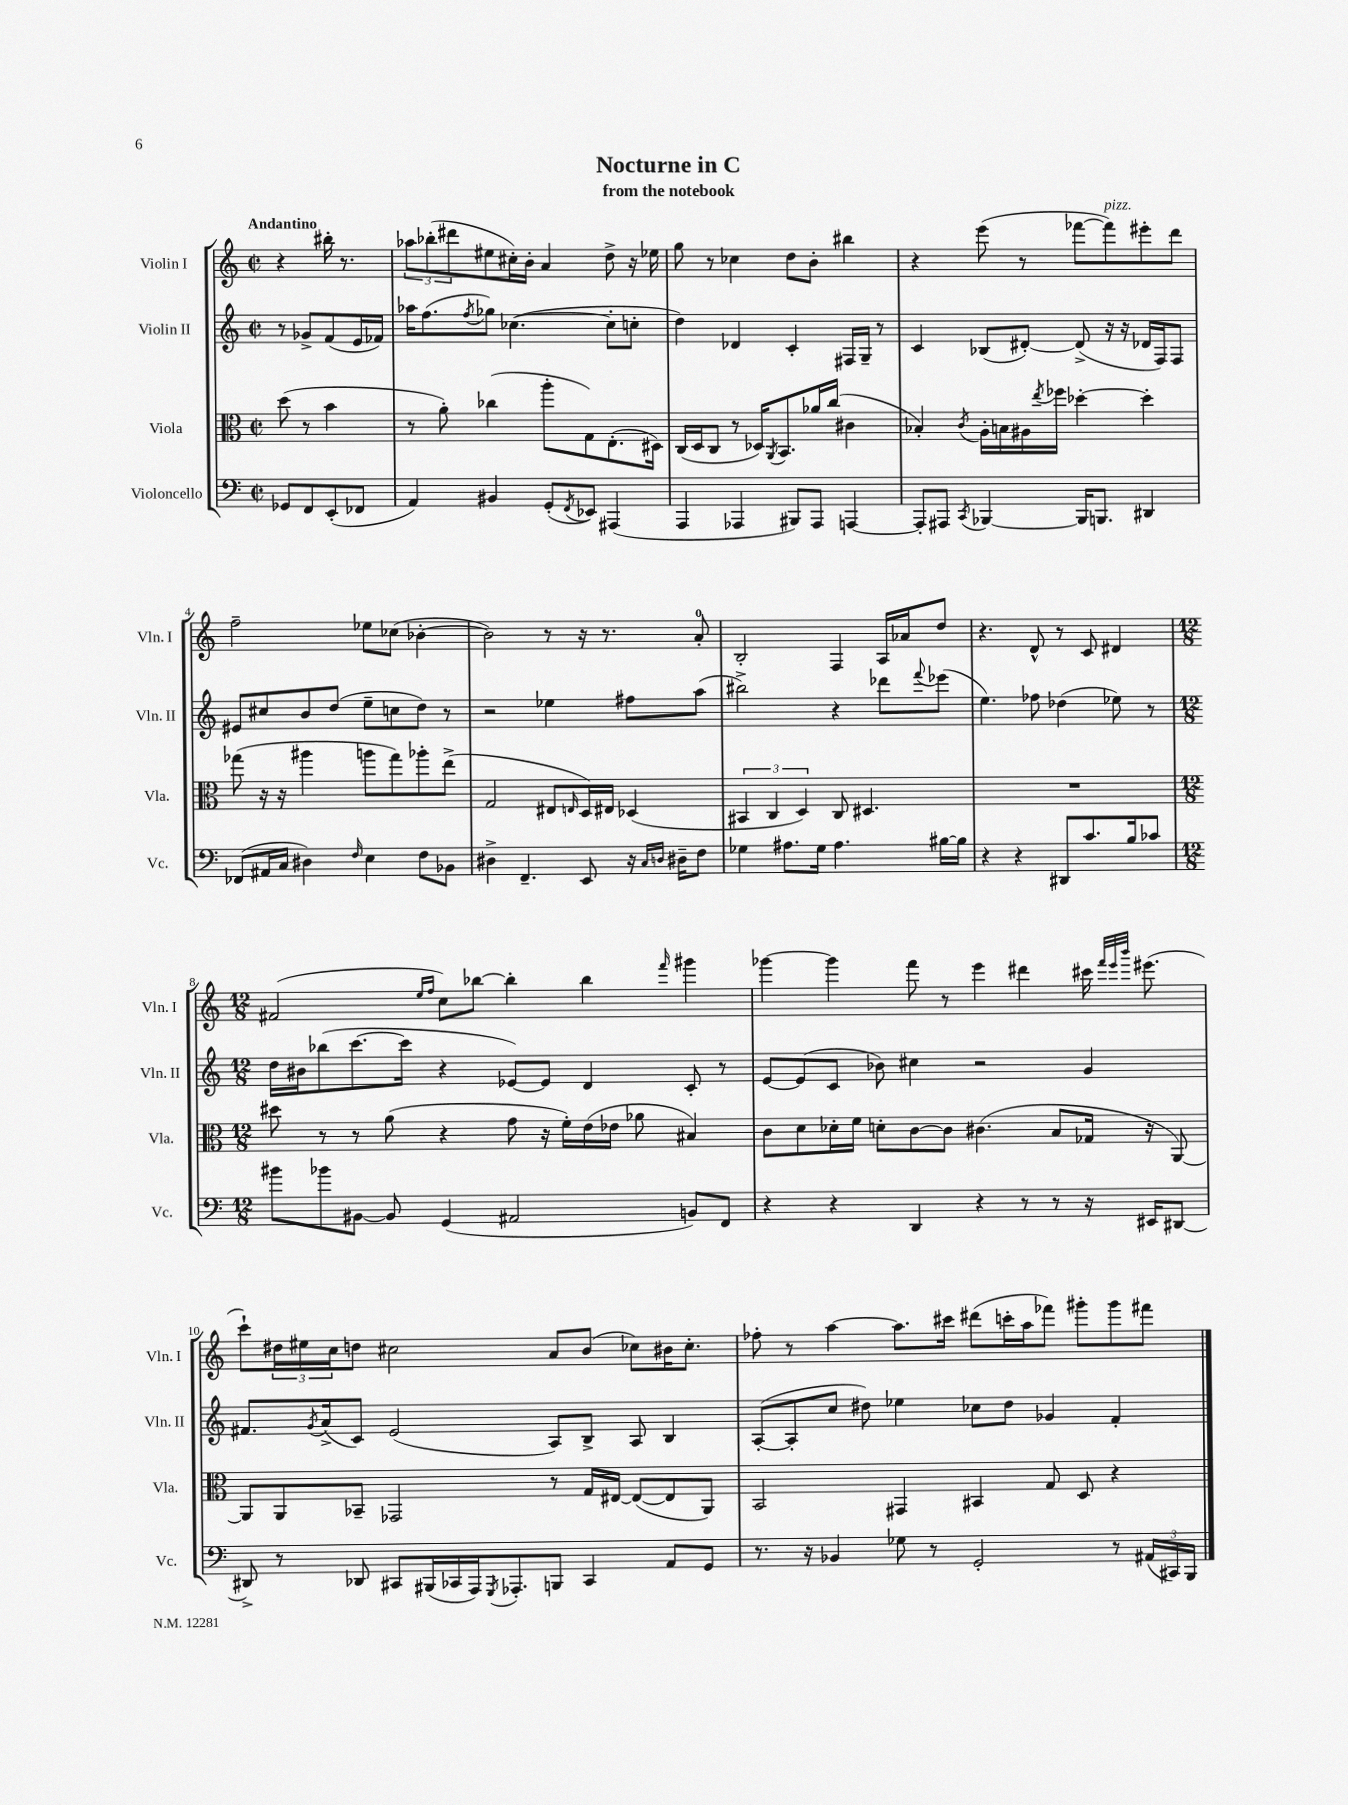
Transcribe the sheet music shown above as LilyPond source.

\header { title = "Nocturne in C" subtitle = "from the notebook" }
<<
\new StaffGroup <<
\new Staff = "s0" \with { instrumentName = "Violin I" shortInstrumentName = "Vln. I" } {
    \clef treble \key c \major \defaultTimeSignature \time 2/2 \partial 2 \tempo "Andantino"
    r4 bis''16-. r8. |
    \tuplet 3/2 { aes''8 bes''8-.( dis'''8 } eis''8 cis''16-.) b'16-. a'4 d''8-> r16 ees''16 |
    g''8 r8 ces''4 d''8 b'8-. bis''4 |
    r4 e'''8( r8 fes'''8~ fes'''8^\markup { \italic "pizz." }) eis'''8-. d'''8 |
    f''2-- ees''8 ces''8( bes'4~-. |
    bes'2) r8 r16 r8. a'8-0-. |
    b2-. f4 a16 aes'16 d''8 |
    r4. d'8-^ r8 c'8 dis'4 |
    \numericTimeSignature \time 12/8 fis'2( \grace { e''16 f''16 } c''8) bes''8~ bes''4-. bes''4 \grace { f'''16 } gis'''4 |
    ges'''4~ ges'''4 f'''8 r8 e'''4 dis'''4 cis'''16 \grace { f'''32 e'''32 b'''32 } eis'''8.( |
    c'''8-!) \tuplet 3/2 { dis''16 eis''16 c''16 } d''8 cis''2 a'8 b'8( ces''8) bis'16 ces''8.-. |
    fes''8-. r8 a''4~ a''8. cis'''16 dis'''8( c'''16-. a''16 fes'''8) gis'''8-. gis'''8 fis'''8 \bar "|." |
}
\new Staff = "s1" \with { instrumentName = "Violin II" shortInstrumentName = "Vln. II" } {
    \clef treble \key c \major \defaultTimeSignature \time 2/2 \partial 2
    r8 ges'8-> f'8( e'16 fes'16) |
    aes''16 f''8.( \acciaccatura { f''8 } ges''8) ces''4.~( ces''8-. c''8-. |
    d''4) des'4 c'4-. fis16 g16-- r8 |
    c'4 bes8( dis'8~-.) dis'8->( r16 r16 des'16 f16) f8 |
    eis'8 cis''8 b'8 d''8( e''8-- c''8 d''8) r8 |
    r2 ees''4 fis''8 a''8( |
    bis''2->) r4 des'''8 \appoggiatura { f'''8 } ees'''8( |
    e''4.) fes''8 des''4( ees''8) r8 |
    \numericTimeSignature \time 12/8 d''16 bis'16 bes''8( c'''8.~ c'''16 r4 ees'8~) ees'8 d'4 c'8-. r8 |
    e'8~ e'8( c'8 bes'8) cis''4 r2 g'4 |
    fis'8. \acciaccatura { g'8 } a'16->( c'8) e'2( a8) b8-> a8 b4 |
    a8~-.( a8-. c''8 dis''8) ees''4 ces''8 dis''8 ges'4 f'4-. \bar "|." |
}
\new Staff = "s2" \with { instrumentName = "Viola" shortInstrumentName = "Vla." } {
    \clef alto \key c \major \defaultTimeSignature \time 2/2 \partial 2
    d''8( r8 b'4 |
    r8 a'8-.) ces''4( a''8-. g8) e8.-.( dis16) |
    c16( d16 c8 r8 des16) \acciaccatura { a,8 } b,8. aes'16 c''16( cis'4 |
    bes4-.) \acciaccatura { c'8 } a16-. b16 ais16 \acciaccatura { e''8 } fes''16 des''4~-. des''4-. |
    ges''8( r16 r16 ais''4 a''8 ges''8) aes''8-. e''8->( |
    g2 eis8 \grace { e16 } d16) eis16 des4( |
    \tuplet 3/2 { bis,4 c4 d4) } c8 dis4. |
    R1 |
    \numericTimeSignature \time 12/8 dis''8 r8 r8 a'8( r4 g'8 r16 f'16-.) e'16( ees'16 aes'8 bis4) |
    c'8 d'8 des'16-. f'16 d'8-. c'8~ c'8 cis'4.( b8 ges16 r16 a,8~) |
    a,8 a,8 bes,8-- ges,2 r8 g16 eis16~ eis8~( eis8 a,8) |
    b,2 gis,4 bis,4 g8 d8 r4 \bar "|." |
}
\new Staff = "s3" \with { instrumentName = "Violoncello" shortInstrumentName = "Vc." } {
    \clef bass \key c \major \defaultTimeSignature \time 2/2 \partial 2
    ges,8 f,8 e,8-.( fes,8 |
    a,4) bis,4 g,8-.( \acciaccatura { f,8 } ees,8) ais,,4( |
    a,,4 aes,,4 bis,,8) aes,,8 a,,4~ |
    a,,8-. ais,,8 \acciaccatura { c,8 } bes,,4~ bes,,16 b,,8. dis,4 |
    fes,8( ais,16 c16 dis4) \grace { f16 } e4 f8 bes,8 |
    dis4-> f,4.-- e,8 r16 \grace { c16 d16 } dis16-- f8 |
    ges4 ais8. ges16 ais4. bis16~ bis16 |
    r4 r4 dis,8 c'8. b16 ces'8 |
    \numericTimeSignature \time 12/8 bis'8 bes'8 bis,8~ bis,8 g,4( ais,2 b,8) f,8 |
    r4 r4 d,4 r4 r8 r8 r16 eis,16 dis,8~ |
    dis,8-> r8 des,8 cis,8 bis,,16( ces,16 a,,16) \acciaccatura { g,,8 } aes,,8.-. b,,8 ces,4 a,8 g,8 |
    r8. r16 bes,4 ges8 r8 g,2-. r8 \tuplet 3/2 { ais,16( cis,16) b,,16 } \bar "|." |
}
>>
>>
